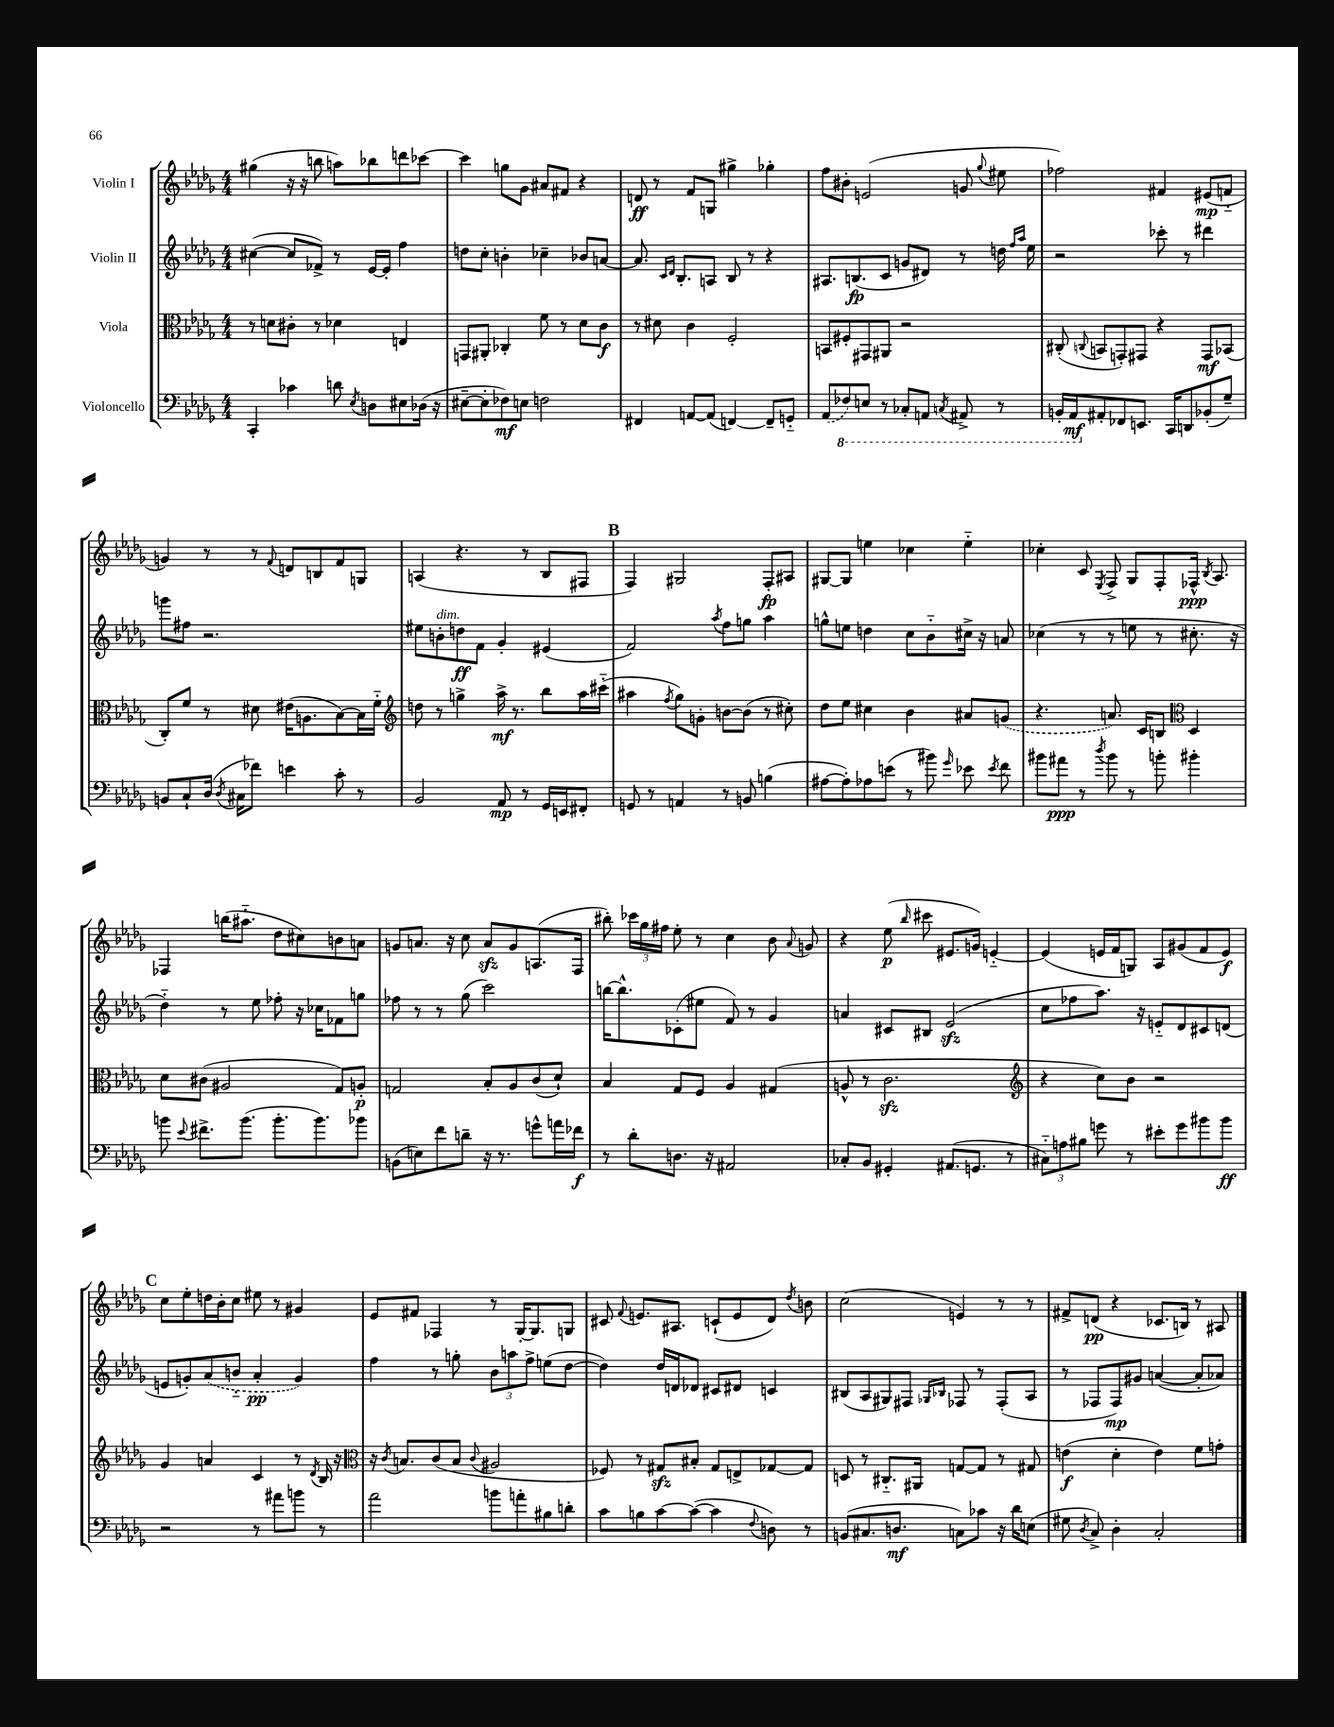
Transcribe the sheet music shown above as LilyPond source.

<<
\new StaffGroup <<
\new Staff = "s0" \with { instrumentName = "Violin I" } {
    \clef treble \key des \major \numericTimeSignature \time 4/4
    \autoBeamOff gis''4( r16 r16 b''8 a''8[) bes''8 d'''8 ces'''8]~ |
    ces'''4 g''8[ ges'8] ais'8[ fis'8] r4 |
    d'8\ff r8 f'8[ g8] gis''4-> ges''4-. |
    f''8[ bis'8]-. e'2( g'8 \appoggiatura { ges''8 } eis''8 |
    fes''2) fis'4 eis'8[\mp( f'8]-_ |
    g'4) r8 r8 \appoggiatura { f'8 } d'8[ b8 f'8 g8] |
    a4( r4. r8 bes8[ fis8] |
    \mark \markup { \bold "B" } f4) gis2 f8[-.\fp ais8] |
    gis8[~ gis8] e''4 ces''4 e''4-_ |
    ces''4-. c'8 \acciaccatura { ees8 } f8-> ges8[ f8-. fes16]-^\ppp \acciaccatura { bes8 } aes8. |
    fes4 b''16[( ais''8.]-_ des''8[ cis''8) b'8 a'8] |
    g'8[ a'8.] r16 c''8 a'8[\sfz g'8 a8.( f16] |
    bis''8-.) \tuplet 3/2 { ces'''16[ ges''16 fis''16] } ees''8-. r8 c''4 bes'8 \appoggiatura { aes'8 } g'8 |
    r4 ees''8\p( \grace { bes''16 } cis'''8 eis'8.[ g'16]) e'4~-_ |
    e'4( e'16[ f'16 g8]) aes8[ gis'8( f'8 e'8]\f) |
    \mark \markup { \bold "C" } c''8[ ees''8-. d''16 bes'16-. c''8] eis''8 r8 gis'4 |
    ees'8[ fis'8] fes4 r8 ges16[~-. ges8. g8] |
    cis'8 \appoggiatura { f'8 } e'8.[ ais8.] c'8[-!( e'8 des'8]) \acciaccatura { des''8 } b'8 |
    c''2( e'4) r8 r8 |
    fis'8[-> d'8]\pp( r4 ces'8.[ b16]) r8 ais8 \bar "|." |
}
\new Staff = "s1" \with { instrumentName = "Violin II" } {
    \clef treble \key des \major \numericTimeSignature \time 4/4
    \autoBeamOff cis''4~( cis''8[ fes'8]->) r8 ees'16[~ ees'16]-. f''4 |
    d''8[ c''8]-. b'4-. ces''4-- bes'8[ a'8]~ |
    a'8. \grace { c'16[ des'16] } bes8.[-. a8] bes8 r8 r4 |
    ais8.[ b8.\fp( c'8] g'8[ dis'8]) r8 d''16 \grace { f''16[ aes''16] } ees''16 |
    r2 ces'''8-. r8 dis'''4 |
    g'''8[ fis''8] r2. |
    eis''8[ b'8-.^\markup { \italic "dim." } d''8\ff f'8] ges'4-. eis'4( |
    \mark \markup { \bold "B" } f'2) \acciaccatura { aes''8 } f''8[ g''8] aes''4 |
    g''8[-^ e''8] d''4 c''8[ bes'8-_ cis''16]-> r16 a'8 |
    ces''4( r8 r8 e''8 r8 cis''8.-. r16 |
    des''4-_) r8 ees''8 fes''8-. r16 ces''16[ fes'8 g''8] |
    fes''8 r8 r8 ges''8( c'''2) |
    b''16[~ b''8.-^ ces'8-.( eis''8] f'8) r8 ges'4 |
    a'4 cis'8[ bis8] ees'2\sfz( |
    c''8[ fes''8 aes''8.]) r16 e'8[-_ des'8 cis'8 d'8]( |
    \mark \markup { \bold "C" } e'8[ g'8-.) \once \slurDashed aes'8( b'8]-_ aes'4-.\pp g'4) |
    f''4 r8 g''8-. \tuplet 3/2 { bes'8[ a''8 f''8]-> } e''8[( des''8]~ |
    des''4) des''16[ d'16 des'8] cis'8[ dis'8] c'4 |
    bis8[( aes8 gis8) fis8] \grace { ges16[ bes16] } fes8 r8 fes8[-.( aes8] |
    r8 fes8[ fes8\mp) gis'8] a'4~( a'8[-. aes'8]) \bar "|." |
}
\new Staff = "s2" \with { instrumentName = "Viola" } {
    \clef alto \key des \major \numericTimeSignature \time 4/4
    \autoBeamOff r8 d'8[ cis'8]-. r8 des'4 e4 |
    g,8[ ais,8]-. ces4-. f'8 r8 des'8[ c'8]\f |
    r8 dis'8 c'4 f2-. |
    b,8[ fis8-. gis,8 ais,8] r2 |
    cis8-.( \appoggiatura { c8 } b,8[ g,8-.) gis,8] r4 gis,8[\mf bes,8]( |
    c8[-.) f'8] r8 dis'8 eis'16[( a8. bes8~) bes16 f'16]-_ |
    \clef treble d''8 r8 g''4-> aes''16->\mf r8. bes''8[ aes''16 cis'''16]-_( |
    \mark \markup { \bold "B" } ais''4 \acciaccatura { f''8 } ges''8[) g'8]-. b'8[~ b'8]( r8 cis''8-.) |
    des''8[ ees''8] cis''4 bes'4 ais'8[ \once \slurDashed g'8]( |
    r4. a'8.) c'16[ b8] \clef alto des4 |
    des'8[ cis'8]( ais2 ges8[) a8]-.\p |
    g2 bes8[-. aes8 c'8( des'8]-!) |
    bes4 ges8[ f8] aes4 gis4( |
    a8-^ r8 c'2.\sfz |
    \clef treble r4 c''8[) bes'8] r2 |
    \mark \markup { \bold "C" } ges'4 a'4 c'4 r8 \acciaccatura { des'8 } bes16 r16 |
    \clef alto r16 \acciaccatura { c'8 } b8.[ c'8( b8] \appoggiatura { c'8 } ais2 |
    fes8) r8 gis8[\sfz bis8]-. gis8[ e8-> ges8~ ges8] |
    d8 r8 cis8.[-_ ais,16] g8[~ g8] r8 gis8 |
    e'4\f( des'4-. e'4) f'8[ g'8]-. \bar "|." |
}
\new Staff = "s3" \with { instrumentName = "Violoncello" } {
    \clef bass \key des \major \numericTimeSignature \time 4/4
    \autoBeamOff c,4-. ces'4 d'8 \acciaccatura { ees8 } d8[ eis8 des16]( r16 |
    eis8[~-- eis8-. fes8\mf) e8] f2 |
    fis,4 a,8[~ a,8]( f,4~) f,8[-- g,8]-_ |
    \once \slurDashed aes,8[( \ottava #-1 fes,8) e,8] r8 ces,8[-. a,,8] \acciaccatura { c,8 } ais,,8-> r8 |
    b,,16[-. aes,,16\mf \ottava #0 ais,8-. fes,8 e,8.] c,16[ d,8 bes,!8-.( ges8]--) |
    b,8[ c8-! des16]( \acciaccatura { des8 } cis16[ fes'8]) e'4 c'8-. r8 |
    bes,2 aes,8\mp r8 ges,16[ e,16 fis,8]-. |
    \mark \markup { \bold "B" } g,8 r8 a,4 r8 b,8 b4( |
    ais8[~ ais8-.) aes8 e'8]( r8 bis'8) \grace { ges'16 } ees'8 \acciaccatura { ees'8 } f'8 |
    bis'8[ ais'8]\ppp r8 \acciaccatura { des''8 } bis'8 r8 b'8-. bis'4-. |
    b'8 \appoggiatura { ees'8 } fis'8.[-> b'8.]( b'8.[-. b'8.) bes'8] |
    b,8[( e8) f'8 d'8]-- r16 r8. g'8[-^ a'16 fes'16]\f |
    r8 des'8[-. d8.] r16 ais,2 |
    ces8[-. bes,8] gis,4-. ais,8.[( g,8.] r8 |
    \tuplet 3/2 { cis8[-_) a8 bis8] } g'8 r8 eis'8[-. g'8 bis'8 bis'8]\ff |
    \mark \markup { \bold "C" } r2 r8 ais'8[ b'8] r8 |
    aes'2 b'8[ a'8-. bis8 d'8]-. |
    c'8[ b8 c'8~ c'8]~( c'4 \appoggiatura { f8 } d8) r8 |
    b,8[( cis8. d8.]\mf c8[) ces'8] r16 des'16[ e8]( |
    gis8 \acciaccatura { des8 } c8->) des4-. c2-. \bar "|." |
}
>>
>>
\layout { \context { \Score \remove "Bar_number_engraver" } }
